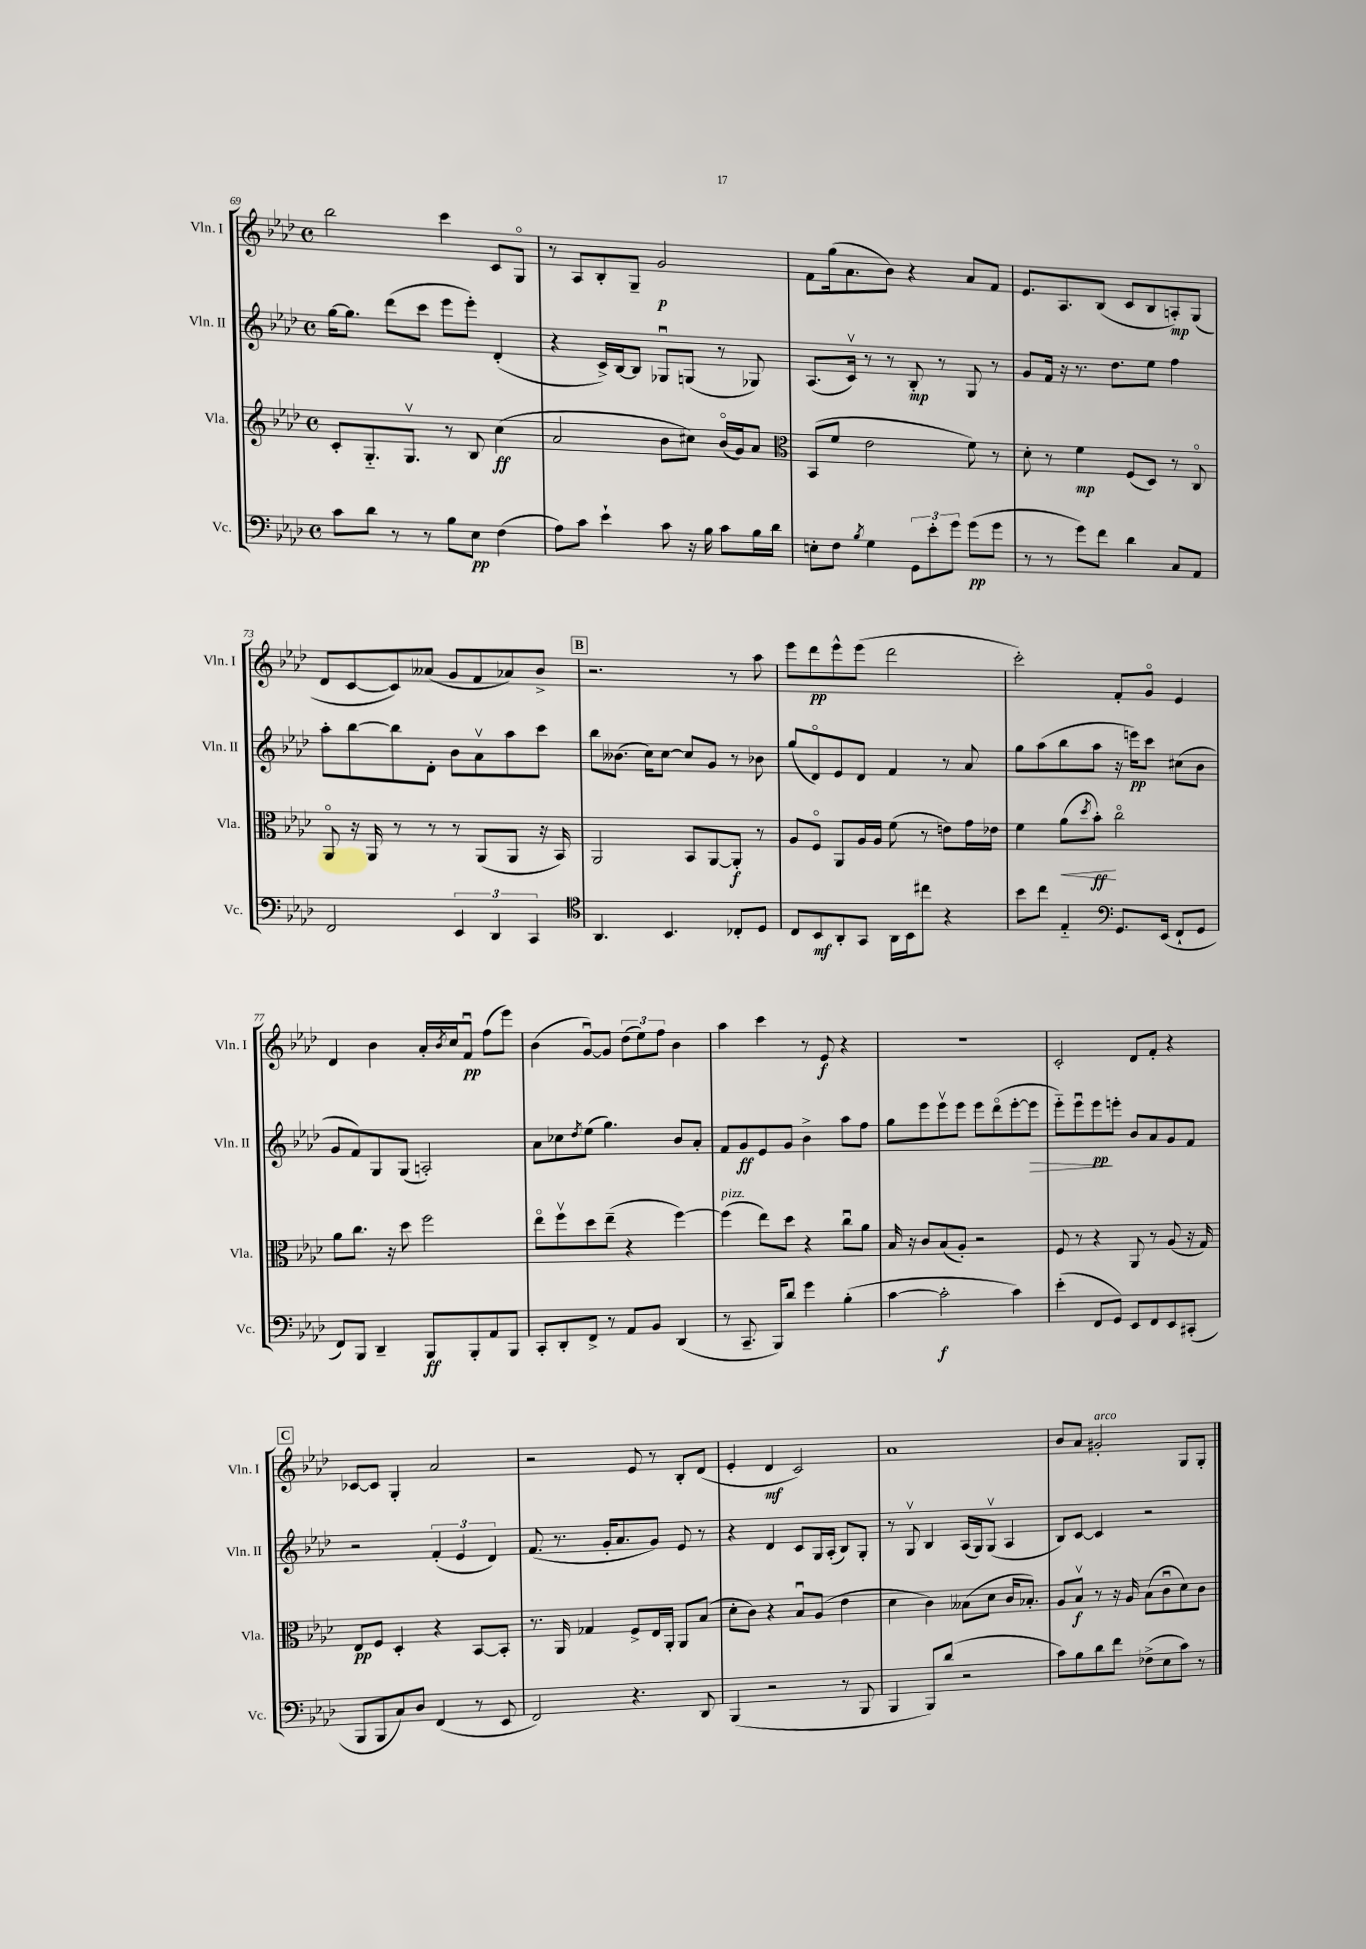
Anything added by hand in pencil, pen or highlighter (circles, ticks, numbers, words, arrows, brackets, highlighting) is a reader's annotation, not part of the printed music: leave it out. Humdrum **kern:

**kern	**dynam	**kern	**dynam	**kern	**dynam	**kern	**dynam
*part4	*part4	*part3	*part3	*part2	*part2	*part1	*part1
*staff4	*staff4	*staff3	*staff3	*staff2	*staff2	*staff1	*staff1
*I"Vc.	*	*I"Vla.	*	*I"Vln. II	*	*I"Vln. I	*
*I'Vc.	*	*I'Vla.	*	*I'Vln. II	*	*I'Vln. I	*
*clefF4	*	*clefG2	*	*clefG2	*	*clefG2	*
*k[b-e-a-d-]	*	*k[b-e-a-d-]	*	*k[b-e-a-d-]	*	*k[b-e-a-d-]	*
*M4/4	*	*M4/4	*	*M4/4	*	*M4/4	*
*met(c)	*	*met(c)	*	*met(c)	*	*met(c)	*
=69	=69	=69	=69	=69	=69	=69	=69
8c\L	.	8c'/L	.	[16gg\KL	.	2bb-\	.
.	.	.	.	8.gg\J]	.	.	.
8d-\J	.	8.G/	.	.	.	.	.
8r	.	.	.	(8ddd-\L	.	.	.
.	.	8.Gv/J	.	.	.	.	.
8r	.	.	.	8ccc\J	.	.	.
8B-\L	.	8r	.	8eee-\L	.	4ccc\	.
8E-\J	pp	8B-/	.	8eee-'\J)	.	.	.
(4F\	.	(4cc\	ff	(4d-'/	.	8c/L	.
.	.	.	.	.	.	8G/J	.
=70	=70	=70	=70	=70	=70	=70	=70
8A-\L)	.	2a-/	.	4r	.	8r	.
8c\J	.	.	.	.	.	8A-/L	.
4e-`\	.	.	.	16c^/LL)	.	8B-'/	.
.	.	.	.	[16B-/J	.	.	.
.	.	.	.	8B-/J]	.	8G~/J	.
8c\	.	8b-\L	.	8G-Xu/L	.	2g/	p
16r	.	8cc#X\J)	.	(8Gn/J	.	.	.
16B-\	.	.	.	.	.	.	.
8c\L	.	(16b-/LL	.	8r	.	.	.
.	.	16g/J)	.	.	.	.	.
16B-\L	.	8a-/J	.	8G-X/)	.	.	.
16d-\JJ	.	.	.	.	.	.	.
=71	=71	=71	=71	=71	=71	=71	=71
*	*	*clefC3	*	*	*	*	*
8En'\L	.	(8BB-/L	.	(8.A-/L	.	8f\L	.
8F\J	.	8f/J	.	.	.	(16gg\k	.
.	.	.	.	16cv/Jk)	.	8.a-\	.
8qB-/	.	.	.	.	.	.	.
4G\	.	2e-\	.	8r	.	.	.
.	.	.	.	8r	.	8b-\J)	.
12GG\L	.	.	.	8B-'/	mp	4r	.
12e-'\	.	.	.	.	.	.	.
.	.	.	.	8r	.	.	.
12g\J	.	.	.	.	.	.	.
(8g\L	pp	8f\)	.	8G/	.	8a-/L	.
8g\J	.	8r	.	8r	.	8f/J	.
=72	=72	=72	=72	=72	=72	=72	=72
8r	.	8d-'\	.	8g/L	.	8.e-/L	.
8r	.	8r	.	16f/Jk	.	.	.
.	.	.	.	16r	.	8.A-/	.
8g\L)	.	4f\	mp	8.r	.	.	.
8f\J	.	.	.	.	.	(8B-/J	.
.	.	.	.	8.dd-\L	.	.	.
4d-\	.	(8F/L	.	.	.	8c/L	.
.	.	8D-/J)	.	8ee-\J	.	8B-/	.
8C/L	.	8r	.	4ff\	.	8An'/)	mp
8AA-/J	.	8C/	.	.	.	(8G/J	.
!!LO:LB:g=z
=73	=73	=73	=73	=73	=73	=73	=73
2FF/	.	8AA-/	.	8aa-'\L	.	8d-/L	.
.	.	16r	.	[8bb-\	.	[8c/	.
.	.	16AA-/	.	.	.	.	.
.	.	8r	.	8bb-\]	.	8c/])	.
.	.	8r	.	8d-'\J	.	(8a--X/J	.
6EE-/	.	8r	.	8b-\L	.	8g/L	.
.	.	(8AA-/L	.	8a-v\	.	8f/	.
6DD-/	.	.	.	.	.	.	.
.	.	8AA-/J	.	8aa-\	.	8a-X/)	.
6CC/	.	.	.	.	.	.	.
.	.	16r	.	8ccc\J	.	8b-^/J	.
.	.	16BB-/)	.	.	.	.	.
!!LO:REH:place=s1:t=B
=74	=74	=74	=74	=74	=74	=74	=74
*clefC4	*	*	*	*	*	*	*
4.AA-/	.	2AA-/	.	8bb-\L	.	2.r	.
.	.	.	.	(8.b--X\J	.	.	.
.	.	.	.	16cc\KL)	.	.	.
4.BB-/	.	.	.	[8cc\J	.	.	.
.	.	8BB-/L	.	8cc/L]	.	.	.
.	.	[8AA-/	.	8g/J	.	.	.
8C-X'/L	.	8AA-'/J]	f	8r	.	8r	.
8D-/J	.	8r	.	8b-X\	.	8aa-\	.
=75	=75	=75	=75	=75	=75	=75	=75
8C/L	.	8A-/L	.	(8gg/L	.	8eee-\L	.
8BB-/	mf	8F/J	.	8d-/)	.	8ddd-\	pp
8AA-'/	.	8AA-/L	.	8e-/	.	8eee-^^\	.
8GG/J	.	16A-/L	.	8d-/J	.	(8eee-\J	.
.	.	16A-/JJ	.	.	.	.	.
16AA-\LL	.	(8f\	.	4f/	.	2ddd-\	.
16BB-\J	.	.	.	.	.	.	.
8cc#X\J	.	8r	.	.	.	.	.
4r	.	8en\L)	.	8r	.	.	.
.	.	16g\L	.	8a-/	.	.	.
.	.	16e-X\JJ	.	.	.	.	.
=76	=76	=76	=76	=76	=76	=76	=76
8b-\L	.	4f\	.	8gg\L	.	2ccc'\)	.
8cc\J	.	.	.	(8aa-\	.	.	.
!	!	!	!LO:HP:b	!	!	!	!
4E-/	.	(8a-\L	<	8bb-\	.	.	.
.	.	8qdd-/	.	.	.	.	.
.	.	8b-'\J)	ff	8aa-\J	.	.	.
*clefF4	*	*	*	*	*	*	*
8.GG/L	.	2cc\	[	16r	.	8f'/L	.
.	.	.	.	16eeen\KL)	pp	.	.
.	.	.	.	8ccc\J	.	8g/J	.
(16EE-/Jk	.	.	.	.	.	.	.
8FF`/L	.	.	.	(8cc#X\L	.	4e-/	.
8GG/J	.	.	.	8b-\J	.	.	.
!!LO:LB:g=z
=77	=77	=77	=77	=77	=77	=77	=77
8FF/L)	.	8a-\L	.	8g/L	.	4d-/	.
8BBB-/J	.	8.cc\J	.	8f/)	.	.	.
4DD-~/	.	.	.	8G/	.	4b-\	.
.	.	16r	.	.	.	.	.
.	.	8dd-\	.	(8G/J	.	.	.
8BBB-/L	ff	2ff\	.	2An'/)	.	16a-'/LL	.
.	.	.	.	.	.	8qb-/	.
.	.	.	.	.	.	16cc/J	.
8BBB-'/	.	.	.	.	.	8fu/J	pp
8AA-/	.	.	.	.	.	(8ff\L	.
8BBB-/J	.	.	.	.	.	8eee-\J)	.
=78	=78	=78	=78	=78	=78	=78	=78
8CC'/L	.	8ee-\L	.	8a-\L	.	(4b-\	.
8DD-'/	.	8ffv\	.	8cc-X\	.	.	.
.	.	.	.	8qdd-/	.	.	.
8FF^/J	.	8dd-\	.	(8ee-\J	.	[8gu/L)	.
8r	.	(8ee-~\J	.	4.gg\)	.	8g/J]	.
8AA-/L	.	4r	.	.	.	(12dd-\L	.
.	.	.	.	.	.	12ee-\)	.
8BB-/J	.	.	.	.	.	.	.
.	.	.	.	.	.	12ff\J	.
(4DD-/	.	[4ff\)	.	8b-/L	.	4b-\	.
.	.	.	.	8a-'/J	.	.	.
=79	=79	=79	=79	=79	=79	=79	=79
!	!	!LO:TX:a:i:t=pizz.	!	!	!	!	!
8r	.	(4ff\]	.	8f/L	.	4aa-\	.
8.CC~/	.	.	.	8g/	ff	.	.
.	.	8ee-\L)	.	8e-/	.	4ccc\	.
16BBB-/KL)	.	.	.	.	.	.	.
8d-/J	.	8dd-\J	.	8g/J	.	.	.
4g\	.	4r	.	4b-^\	.	8r	.
.	.	.	.	.	.	8e-/	f
(4B-'\	.	8ccu\L	.	8aa-\L	.	4r	.
.	.	8a-\J	.	8ff\J	.	.	.
=80	=80	=80	=80	=80	=80	=80	=80
[4c\	.	16B-/	.	8gg\L	.	1r	.
.	.	16r	.	.	.	.	.
.	.	8c/L	.	8eee-\	.	.	.
2c'\]	f	(8B-/	.	8eee-v\	.	.	.
.	.	8A-'/J)	.	8eee-\J	.	.	.
.	.	2r	.	8eee-\L	.	.	.
.	.	.	.	(8ddd-\	.	.	.
4c\)	.	.	.	[8eee-'\	.	.	.
!	!	!	!	!	!LO:HP:b	!	!
.	.	.	.	8eee-\J]	>	.	.
=81	=81	=81	=81	=81	=81	=81	=81
(4e-'\	.	8F/	.	8eee-\L)	.	2c'/	.
.	.	8r	.	8eee-u\	.	.	.
8FF/L	.	4r	.	8eee-\	pp	.	.
8GG/J)	.	.	.	8eeen'\J	]	.	.
8EE-/L	.	8AA-/	.	8b-/L	.	8d-/L	.
8FF/	.	8r	.	8a-/	.	8f'/J	.
8EE-/	.	(8A-/	.	8g/	.	4r	.
(8CC#X'/J	.	16r	.	8f/J	.	.	.
.	.	16G/)	.	.	.	.	.
!!LO:LB:g=z
!!LO:REH:place=s1:t=C
=82	=82	=82	=82	=82	=82	=82	=82
8BBB-/L	.	8E-/L	pp	2r	.	[8c-X/L	.
8BBB-/	.	8F/J	.	.	.	8c-/J]	.
8C/)	.	4D-'/	.	.	.	4G'/	.
8D-/J	.	.	.	.	.	.	.
(4FF/	.	4r	.	(6f'/	.	2a-/	.
.	.	.	.	6e-/	.	.	.
8r	.	[8BB-/L	.	.	.	.	.
.	.	.	.	6d-/)	.	.	.
8EE-/	.	8BB-'/J]	.	.	.	.	.
=83	=83	=83	=83	=83	=83	=83	=83
2FF/)	.	8.r	.	(8.f/	.	2r	.
.	.	16AA-/	.	8.r	.	.	.
.	.	4G-X/	.	.	.	.	.
.	.	.	.	16g'/KL	.	.	.
.	.	.	.	8.a-/	.	.	.
4.r	.	8F^/L	.	.	.	8e-/	.
.	.	16E-/L	.	8g/J)	.	8r	.
.	.	16AA-'/JJ	.	.	.	.	.
.	.	8AA-/L	.	8e-/	.	8B-'/L	.
8DD-/	.	(8B-/J	.	8r	.	(8d-/J	.
=84	=84	=84	=84	=84	=84	=84	=84
(4BBB-/	.	8d-'\L	.	4r	.	4e-'/	.
.	.	8c\J)	.	.	.	.	.
2r	.	4r	.	4d-/	.	4d-/	mf
.	.	8B-u/L	.	8c/L	.	2c/)	.
.	.	(8A-/J	.	16G/L	.	.	.
.	.	.	.	(16A-'/JJ	.	.	.
8r	.	4e-\	.	8B-/L)	.	.	.
8BBB-/	.	.	.	8G'/J	.	.	.
=85	=85	=85	=85	=85	=85	=85	=85
4BBB-/	.	4d-\	.	8r	.	1a-	.
.	.	.	.	8Gv/	.	.	.
8BBB-/L)	.	4c\)	.	4B-/	.	.	.
(8d-/J	.	.	.	.	.	.	.
2r	.	(8B--X\L	.	(16A-/LL	.	.	.
.	.	.	.	16G/J)	.	.	.
.	.	8d-\J	.	(8Gv/J	.	.	.
.	.	16c/KL	.	4A-/	.	.	.
.	.	8.B-X'/J)	.	.	.	.	.
=86	=86	=86	=86	=86	=86	=86	=86
8c\L)	.	8A-/L	.	8B-/L)	.	8b-/L	.
8B-\	.	8B-v/J	f	[8c/J	.	8a-/J	.
!	!	!	!	!	!	!LO:TX:a:i:t=arco	!
8d-\	.	8r	.	4c/]	.	2g#X'/	.
8f\J	.	16r	.	.	.	.	.
.	.	16A-/	.	.	.	.	.
(8F-X^\L	.	(8B-\L	.	2r	.	.	.
8E-\	.	8cu\	.	.	.	.	.
8c\J)	.	8d-\)	.	.	.	8G/L	.
8r	.	8c\J	.	.	.	8G'/J	.
==	==	==	==	==	==	==	==
*-	*-	*-	*-	*-	*-	*-	*-
